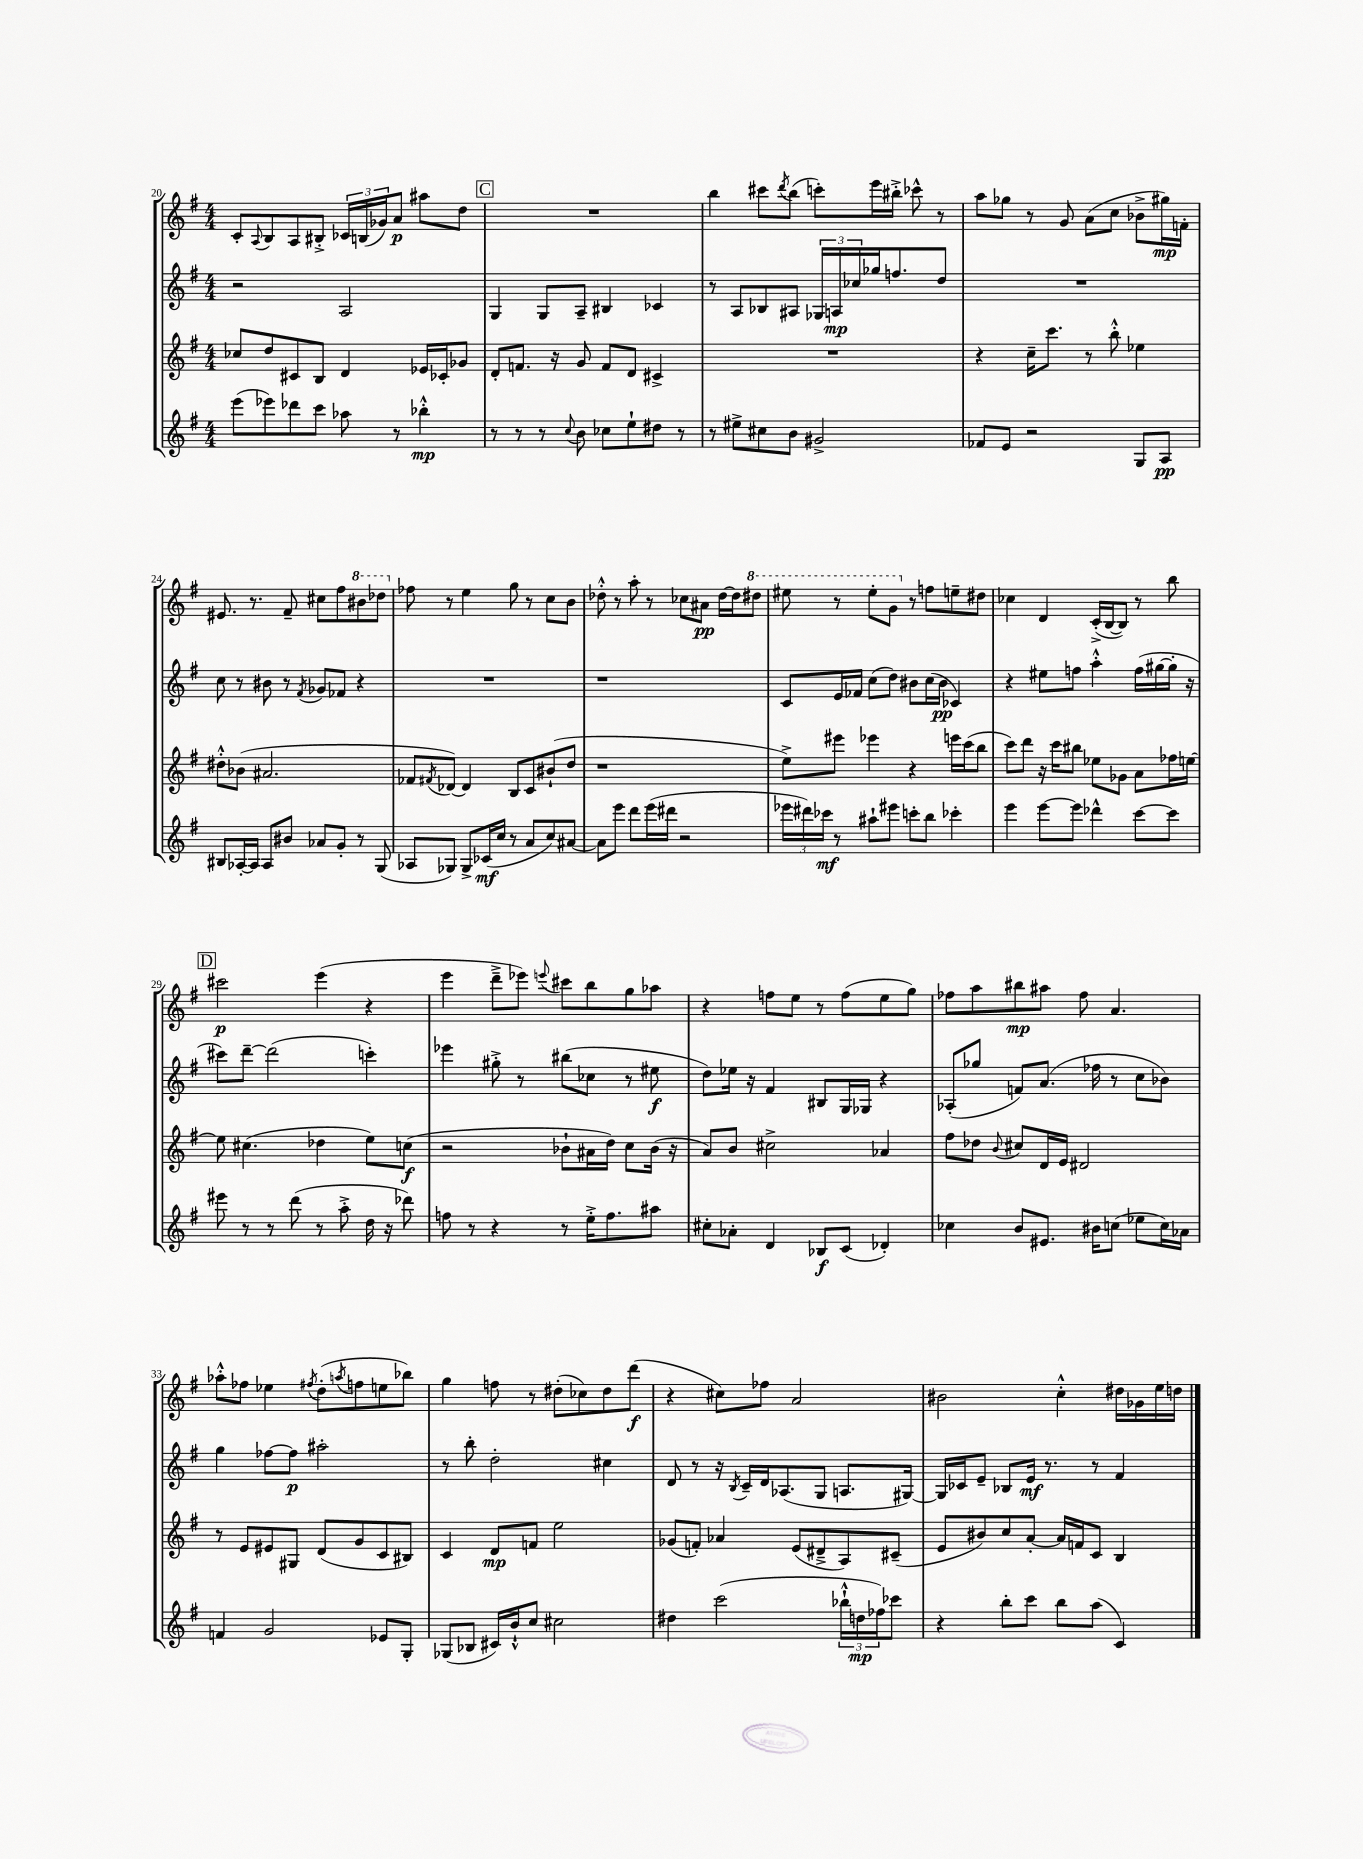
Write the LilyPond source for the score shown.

<<
\new StaffGroup <<
\new Staff = "s0" {
    \clef treble \key g \major \numericTimeSignature \time 4/4
    c'8-. \appoggiatura { a8 } b8 a8 bis8-.-> \tuplet 3/2 { ces'16 b16( ges'16) } a'8\p ais''8 d''8 |
    \mark \markup { \box "C" } R1 |
    b''4 cis'''8 \acciaccatura { d'''8 } b''8( c'''8-.) e'''16 bis''16-.-> ces'''8-^ r8 |
    a''8 ges''8 r8 g'8 a'8( c''8 bes'8-> gis''16\mp) f'16-. |
    eis'8. r8. fis'8-- cis''8 fis''8 \ottava #1 bis''8 des'''8 \ottava #0 |
    fes''8 r8 e''4 g''8 r8 c''8 b'8 |
    des''8-.-^ r8 a''8-. r8 ces''8 ais'8\pp des''16~ des''16 \ottava #1 dis'''8 |
    eis'''8 r8 eis'''8-. g''8 \ottava #0 r8 f''8 e''!8-- dis''8 |
    ces''4 d'4 c'16-.->( b16~ b8) r8 b''8 |
    \mark \markup { \box "D" } cis'''2\p e'''4( r4 |
    e'''4 d'''8---> ees'''8) \appoggiatura { e'''8 } cis'''8 b''8 g''8 aes''8 |
    r4 f''8 e''8 r8 f''8( e''8 g''8) |
    fes''8 a''8 bis''8\mp ais''8 fes''8 a'4. |
    aes''8-.-^ fes''8 ees''4 \acciaccatura { fis''8 } d''8-.( \acciaccatura { a''8 } f''8 e''8 bes''8) |
    g''4 f''8 r8 dis''8-.( ces''8) dis''8 d'''8\f( |
    r4 cis''8) fes''8 a'2 |
    bis'2 c''4-.-^ dis''16 ges'16 e''16 d''16 \bar "|." |
}
\new Staff = "s1" {
    \clef treble \key g \major \numericTimeSignature \time 4/4
    r2 a2 |
    \mark \markup { \box "C" } g4 g8 a8-- bis4 ces'4 |
    r8 a8 bes8 ais8 \tuplet 3/2 { ges16 a16\mp ces''16 } ges''16 f''8. d''8 |
    R1 |
    c''8 r8 bis'8 r8 \acciaccatura { fis'8 } ges'8 fes'8 r4 |
    R1 |
    r1 |
    c'8 e'16 fes'16 c''8( d''8) bis'8 c''16( bis'16\pp ces'4) |
    r4 eis''8 f''8 a''4-.-^ f''16( gis''16~ gis''16-. r16 |
    \mark \markup { \box "D" } cis'''8) d'''8~-- d'''2( c'''4-.) |
    ees'''4 gis''8-.-> r8 bis''8( ces''8 r8 eis''8\f |
    d''8) ees''16 r16 fis'4 bis8 g16 ges16 r4 |
    aes8-.( ges''8 f'8) a'8.( fes''16 r8 c''8 bes'8) |
    g''4 fes''8~ fes''8\p ais''2-. |
    r8 b''8-. d''2-. cis''4 |
    d'8 r8 r16 \acciaccatura { b8 } c'16-- d'16 aes8.( g8 a8. gis16~) |
    gis16 ces'16 e'8-- bes8 e'16\mf r8. r8 fis'4 \bar "|." |
}
\new Staff = "s2" {
    \clef treble \key g \major \numericTimeSignature \time 4/4
    ces''8 d''8 cis'8 b8 d'4 ees'16 ces'16-. ges'8 |
    \mark \markup { \box "C" } d'8-. f'8. r16 g'8 f'8 d'8 cis'4-> |
    R1 |
    r4 c''16-- c'''8. r8 b''8-.-^ ees''4 |
    dis''8-.-^ bes'8( ais'2. |
    fes'8 \acciaccatura { fis'8 } des'8~) des'4 b8 c'8 bis'8-!( d''8 |
    r1 |
    e''8->) eis'''8 ees'''4 r4 e'''16 c'''16( b''8 |
    c'''8) d'''8 r16 c'''16 bis''8 ees''8 ges'8 a'8 fes''16 e''16~ |
    \mark \markup { \box "D" } e''8 cis''4.( des''4 e''8) c''8\f( |
    r2 bes'8-! ais'16 d''16) c''8 bes'16( r16 |
    a'8) b'8 cis''2-> aes'4 |
    fis''8 des''8 \appoggiatura { b'8 } cis''8 d'16 e'16 dis'2 |
    r8 e'8 eis'8 gis8 d'8( g'8 c'8 bis8) |
    c'4 d'8\mp f'8 e''2 |
    ges'8( f'8-.) aes'4 e'8( dis'8---> a8) cis'8--( |
    e'8 bis'8) c''8 a'8~-. a'16 f'16 c'8 b4 \bar "|." |
}
\new Staff = "s3" {
    \clef treble \key g \major \numericTimeSignature \time 4/4
    e'''8( ees'''8) des'''8 c'''8 aes''8 r8 bes''4-.-^\mp |
    \mark \markup { \box "C" } r8 r8 r8 \appoggiatura { c''8 } b'8 ces''8 e''8-! dis''8 r8 |
    r8 eis''8-> cis''8 b'8 gis'2-> |
    fes'8 e'8 r2 g8 a8\pp |
    bis8 aes16~-. aes16 aes8 bis'8 aes'8 g'8-. r8 g8( |
    aes8 ges8) ges8-> ces'16\mf( c''16 r8 a'8 c''8) ais'8~ |
    ais'8 e'''8 d'''8 e'''16( dis'''16 r2 |
    \tuplet 3/2 { ees'''16 dis'''16) ces'''16\mf } r8 ais''8-! eis'''8 c'''8-. b''8 ces'''4-. |
    e'''4 e'''8~ e'''8 des'''4-^ c'''8~ c'''8 |
    \mark \markup { \box "D" } eis'''8 r8 r8 d'''8( r8 a''8-.-> d''16 r16 des'''8) |
    f''8 r8 r4 r8 e''16-.-> f''8. ais''8 |
    cis''8-. aes'8-. d'4 bes8\f c'8( des'4-.) |
    ces''4 b'8 eis'8. bis'16 c''8( ees''8 c''16) aes'16 |
    f'4 g'2 ees'8 g8-. |
    ges8( bes8 cis'16) b'16-!-^ c''8 cis''2 |
    dis''4 c'''2( \tuplet 3/2 { bes''16-!-^ d''16\mp fes''16) } ces'''8 |
    r4 b''8-. c'''8 b''8 a''8( c'4) \bar "|." |
}
>>
>>
\layout { \context { \Score currentBarNumber = #20 } }
